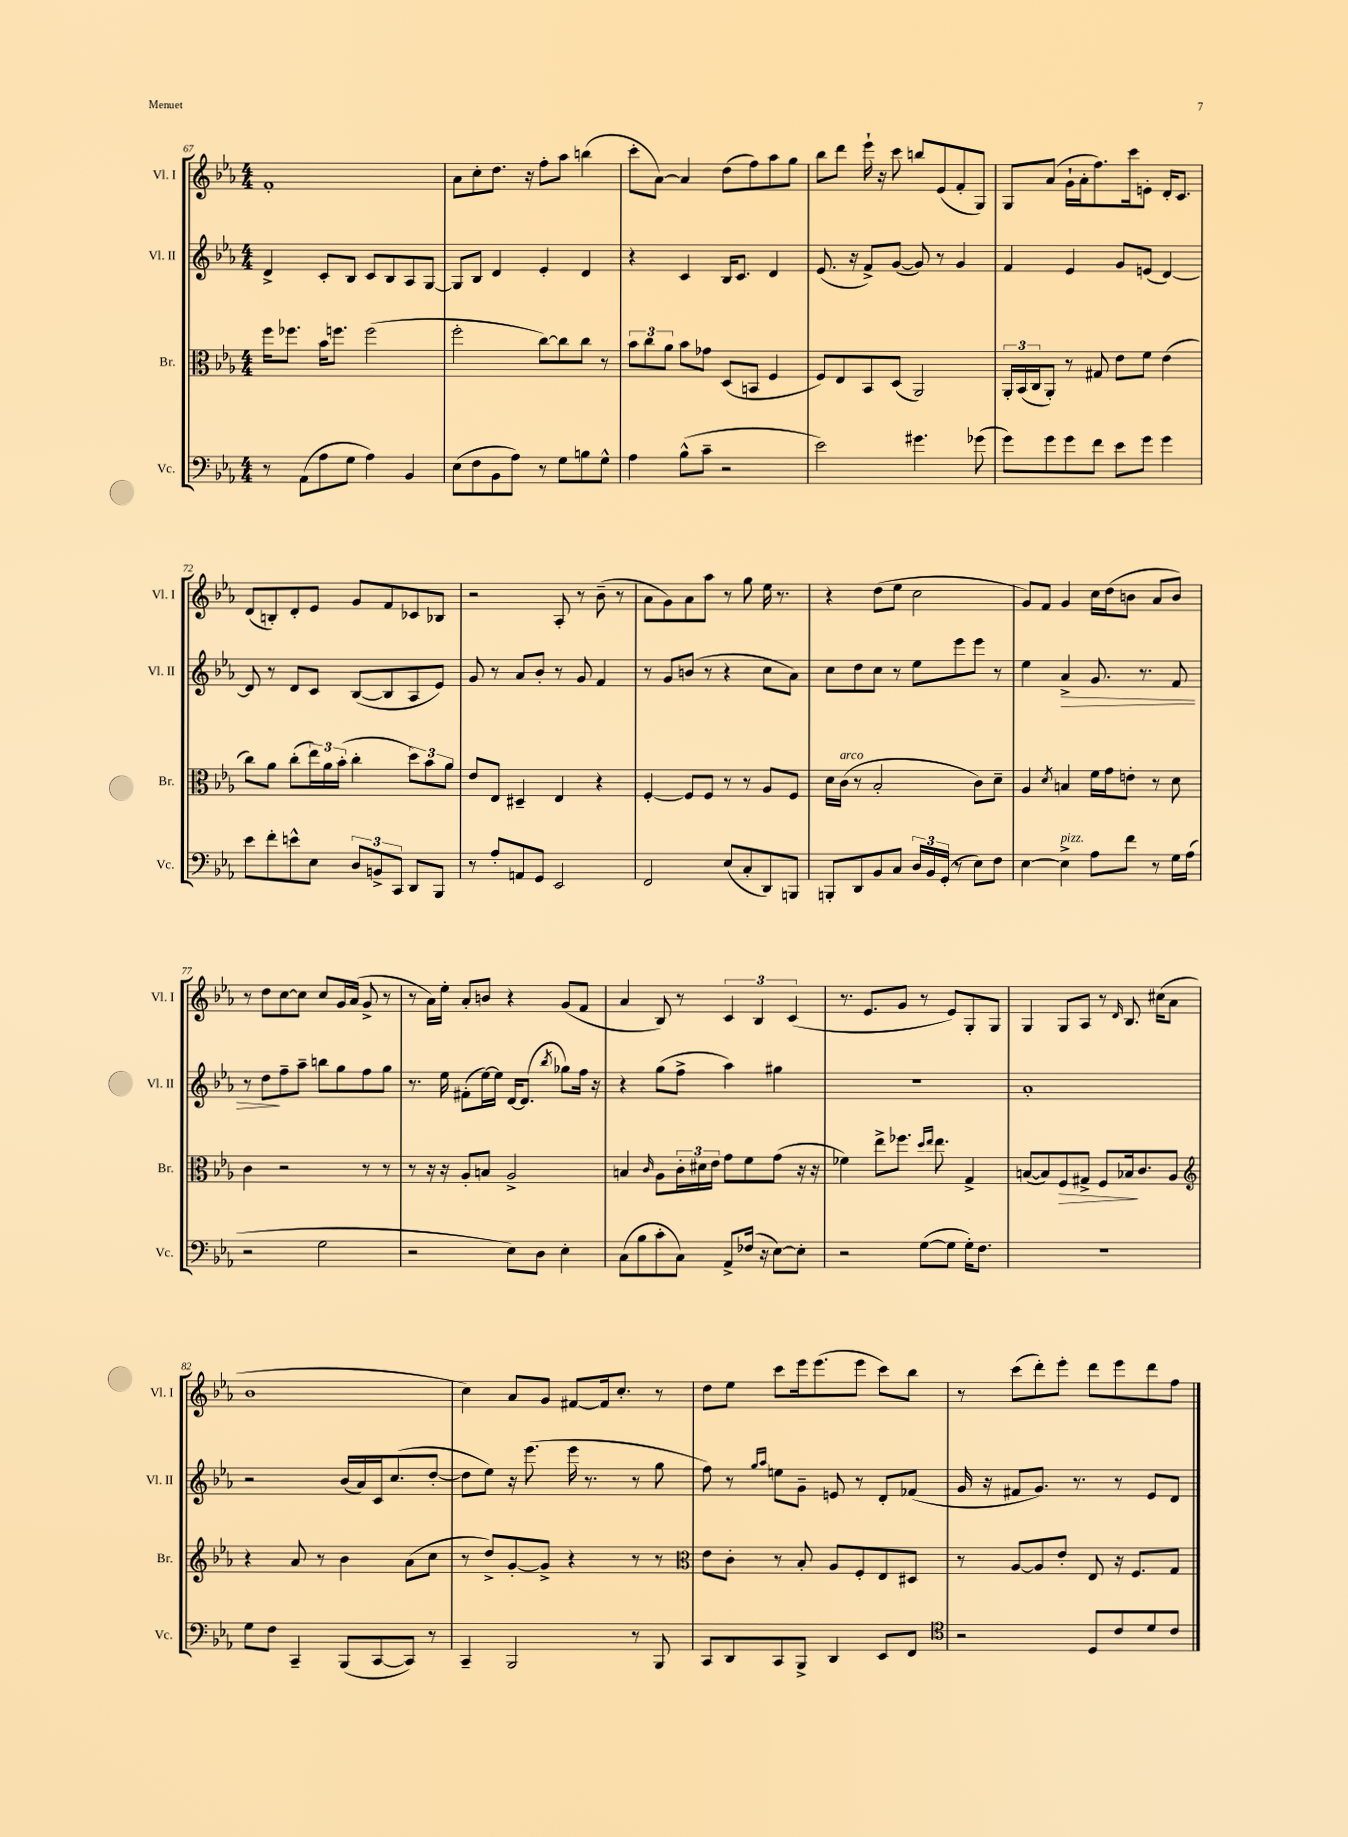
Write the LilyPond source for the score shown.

<<
\new StaffGroup <<
\new Staff = "s0" \with { instrumentName = "Vl. I" shortInstrumentName = "Vl. I" } {
    \clef treble \key ees \major \numericTimeSignature \time 4/4
    f'1-. |
    aes'8 c''8-. d''8. r16 f''8-. aes''8 b''4( |
    c'''8-. aes'8~) aes'4 d''8( f''8) aes''8 g''8 |
    bes''8 d'''8 ees'''16-! r16 c'''8 b''8 ees'8( f'8-. g8) |
    g8 aes'8( g'16-! aes'16-. f''8.) c'''16 e'8-. d'16-. c'8. |
    d'8( b8-.) d'8-. ees'8 g'8 f'8 ces'8 bes8 |
    r2 aes8-. r8 bes'8--( r8 |
    aes'8 g'8) aes'8 aes''8 r8 g''8 ees''16 r8. |
    r4 d''8( ees''8 c''2 |
    g'8) f'8 g'4 c''16 d''16( b'8 aes'8 b'8) |
    r8 d''8 c''8~ c''8 c''8 g'16 aes'16( g'8-> r8 |
    r8 aes'16) ees''16-. aes'8-. b'8 r4 g'8( f'8 |
    aes'4 bes8) r8 \tuplet 3/2 { c'4 bes4 c'4( } |
    r8. ees'8. g'8 r8 ees'8) g8-. g8 |
    g4 g8 aes8 r8 \grace { d'16 } bes8. cis''16( aes'8 |
    bes'1 |
    c''4) aes'8 g'8 fis'8~ fis'16 c''8.-. r8 |
    d''8 ees''8 c'''8 ees'''16 ees'''8.( ees'''8 c'''8) bes''8 |
    r8 c'''8( d'''8-.) ees'''8-. d'''8 ees'''8 d'''8 f''8 \bar "|." |
}
\new Staff = "s1" \with { instrumentName = "Vl. II" shortInstrumentName = "Vl. II" } {
    \clef treble \key ees \major \numericTimeSignature \time 4/4
    d'4-> c'8-. bes8 c'8 bes8 aes8 g8~ |
    g8 bes8 d'4 ees'4-. d'4 |
    r4 c'4 bes16 c'8. d'4 |
    ees'8.( r16 f'8->) g'8~( g'8) r8 g'4 |
    f'4 ees'4 g'8 e'8( d'4~) |
    d'8 r8 d'8 c'8 bes8~( bes8 aes8 ees'8) |
    g'8 r8 aes'8 bes'8-. r8 g'8 f'4 |
    r8 g'8 b'8( r8 r4 c''8 aes'8) |
    c''8 d''8 c''8 r8 ees''8 ees'''8 ees'''8 r8 |
    ees''4 aes'4->\> g'8. r8. f'8 |
    r8 d''8\! f''8-- aes''8-- b''8 g''8 f''8 g''8 |
    r8. ees''16 fis'8-.( ees''16~) ees''16 d'16~ d'8.( \acciaccatura { bes''8 } ges''8) f''16 r16 |
    r4 g''8( f''8-> aes''4) gis''4 |
    R1 |
    aes'1-. |
    r2 bes'16( aes'16) c'16 c''8.( d''8~-. |
    d''8 ees''8) r16 ees'''8.( ees'''16 r8. r8 g''8 |
    f''8) r8 \grace { g''16 aes''16 } e''8 g'8-- e'8 r8 d'8-. fes'8( |
    g'16 r16 fis'8 g'8.) r8. r8 ees'8 d'8 \bar "|." |
}
\new Staff = "s2" \with { instrumentName = "Br." shortInstrumentName = "Br." } {
    \clef alto \key ees \major \numericTimeSignature \time 4/4
    f''16 fes''8. bes'16 f''8. f''2( |
    f''2-. c''8~) c''8 c''8 r8 |
    \tuplet 3/2 { bes'8 c''8 aes'8 } bes'8 ges'8 d8( b,8 f4 |
    f8) ees8 bes,8 d8( aes,2) |
    \tuplet 3/2 { aes,16-. bes,16( c16 } aes,8-.) r8 gis8 ees'8 f'8 ees'4( |
    c''8) aes'8 c''8-.( \tuplet 3/2 { ees''16) aes'16 bes'16-.( } c''4-. \tuplet 3/2 { d''8) bes'8 aes'8 } |
    ees'8 ees8 dis4-- ees4 r4 |
    f4~-. f8 f8 r8 r8 aes8 f8 |
    d'16 c'16^\markup { \italic "arco" }( r8 bes2-. c'8) d'8-- |
    aes4 \acciaccatura { d'8 } b4 f'16 g'16 e'8-. r8 d'8 |
    c'4 r2 r8 r8 |
    r8 r16 r16 aes8-. b8 aes2-> |
    b4 \grace { c'16 } aes8 \tuplet 3/2 { c'16-. dis'16 ees'16 } g'8 f'8 g'8( r16 r16 |
    fes'4) ees''8-> fes''8. \grace { d''16 ees''16 } ees''8. g4-> |
    b8~( b8) f8\> gis8-> f8 bes16\! c'8. aes8 |
    \clef treble r4 aes'8 r8 bes'4 aes'8( c''8 |
    r8 d''8->) g'8~-. g'8-> r4 r8 r8 |
    \clef alto ees'8 c'8-. r8 bes8-. aes8 f8-. ees8 dis8 |
    r8 aes8~ aes8 ees'8-. ees8 r16 f8. g8 \bar "|." |
}
\new Staff = "s3" \with { instrumentName = "Vc." shortInstrumentName = "Vc." } {
    \clef bass \key ees \major \numericTimeSignature \time 4/4
    r8 aes,8( aes8 g8 aes4) bes,4 |
    ees8( f8 bes,8 aes8) r8 g8 b8 g8-^ |
    aes4 bes8-^( c'8-- r2 |
    ees'2) gis'4. ges'8( |
    g'8) g'8 g'8 f'8 ees'8 g'8 g'4 |
    ees'8 f'8-. e'8-^ ees8 \tuplet 3/2 { d8 b,8-> c,8 } d,8 bes,,8 |
    r8 aes8-. a,8 g,8 ees,2 |
    f,2 ees8( c8-. d,8) b,,8 |
    b,,8-. d,8 bes,8 c8 \tuplet 3/2 { d16 bes,16 g,16-.( } r8 ees8) f8 |
    ees4~ ees4->^\markup { \italic "pizz." } aes8 f'8 r8 g16 aes16( |
    r2 g2 |
    r2 ees8) d8 ees4-. |
    c8( bes8 c'8-. c8) aes,8-> fes16( r16 ees8~) ees8-. |
    r2 g8~( g8 g16-.) f8. |
    R1 |
    g8 f8 c,4-- bes,,8( c,8~ c,8) r8 |
    c,4-- bes,,2 r8 bes,,8 |
    c,8 d,8 c,8 bes,,8-> d,4 ees,8 f,8 |
    \clef tenor r2 d8 c'8 d'8 c'8 \bar "|." |
}
>>
>>
\layout { \context { \Score currentBarNumber = #67 } }
